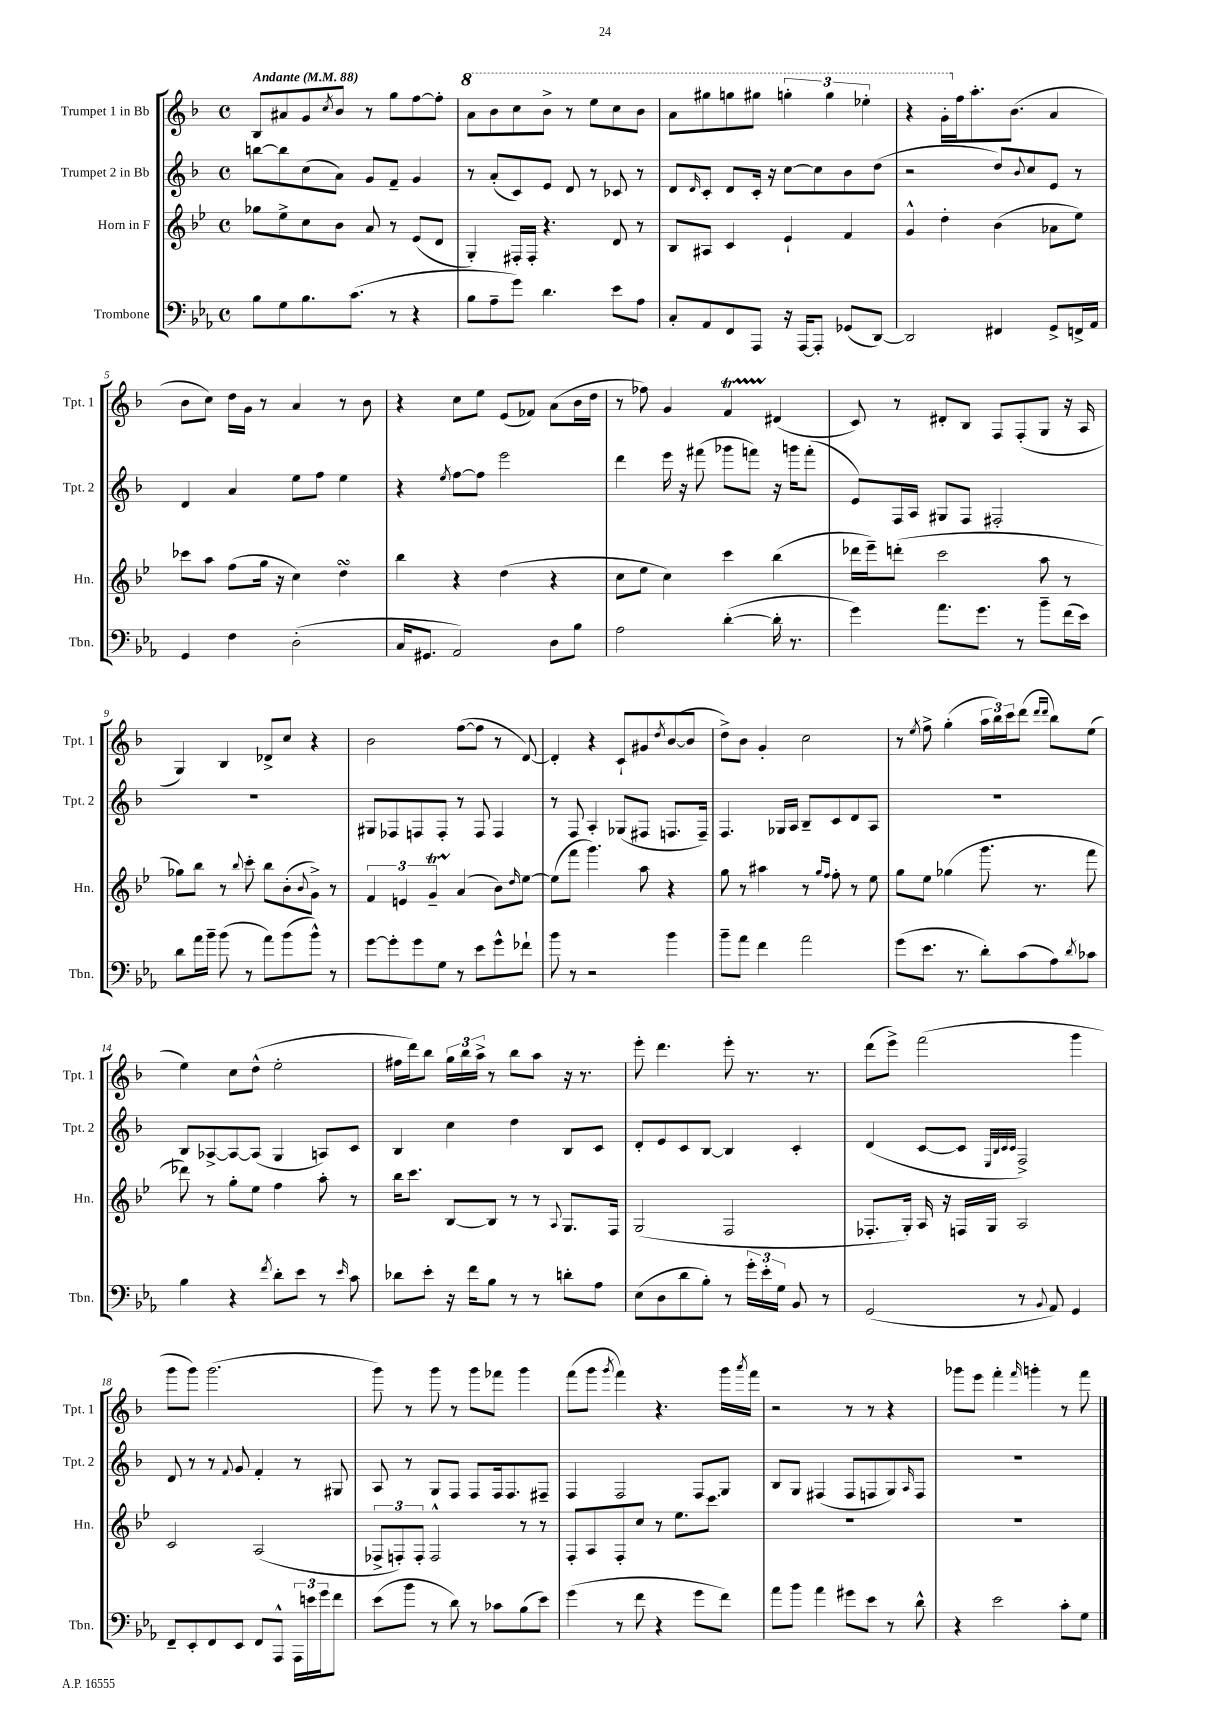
<<
\new StaffGroup <<
\new Staff = "s0" \with { instrumentName = "Trumpet 1 in Bb" shortInstrumentName = "Tpt. 1" } {
    \clef treble \key f \major \defaultTimeSignature \time 4/4 \tempo "Andante" 4 = 88
    bes8 ais'8 g'8 \acciaccatura { c''8 } bes'8 r8 g''8 f''8~ f''8-. |
    \ottava #1 a''8 bes''8 c'''8 bes''8-> r8 e'''8 c'''8 bes''8 |
    a''8 gis'''8 g'''8 gis'''8 \tuplet 3/2 { g'''4-. g'''4 ees'''4-. } |
    r4 g''16-. \ottava #0 f''16 a''8.-. bes'8.( a'4 |
    bes'8 c''8) d''16 g'16 r8 a'4 r8 bes'8 |
    r4 c''8 e''8 e'8( fes'8) a'8( bes'16 d''16 |
    r8 fes''8) g'4 f'4\startTrillSpan dis'4\stopTrillSpan( |
    c'8) r8 dis'8-. bes8 f8 f8-.( g8 r16 a16 |
    g4) bes4 des'8-> c''8 r4 |
    bes'2 f''8~( f''8 r8 d'8~) |
    d'4-. r4 c'8-! gis'8 \acciaccatura { d''8 } bes'8~( bes'8 |
    d''8->) bes'8 g'4-. c''2 |
    r8 \acciaccatura { e''8 } f''8-> g''4-.( \tuplet 3/2 { a''16 bes''16) c'''16 } d'''8( \grace { d'''16 d'''16 } bes''8) e''8( |
    e''4) c''8 d''8-^( e''2-. |
    fis''16 d'''16) bes''8 \tuplet 3/2 { g''16 bes''16 a''16-> } r8 bes''8 a''8 r16 r8. |
    e'''8-. d'''4. e'''8-. r8. r8. |
    d'''8( e'''8->) f'''2( g'''4 |
    g'''8 g'''8) g'''2.( |
    g'''8) r8 g'''8 r8 g'''8 fes'''8 g'''4 |
    f'''8( g'''8 \acciaccatura { g'''8 } f'''4) r4. g'''16 \acciaccatura { a'''8 } f'''16 |
    r2 r8 r8 r4 |
    ges'''8 e'''8 f'''4-. \grace { f'''16 } g'''4-. r8 f'''8 \bar "|." |
}
\new Staff = "s1" \with { instrumentName = "Trumpet 2 in Bb" shortInstrumentName = "Tpt. 2" } {
    \clef treble \key f \major \defaultTimeSignature \time 4/4
    b''8~ b''8 c''8( a'8) g'8 f'8-- g'4 |
    r8 a'8-.( c'8) e'8 d'8 r8 ces'8 r8 |
    d'8 \grace { d'16 } c'8-. d'8 c'16-. r16 c''8~ c''8 bes'8 d''8( |
    r2 d''8) \appoggiatura { bes'8 } c''8 e'8 r8 |
    d'4 a'4 e''8 f''8 e''4 |
    r4 \acciaccatura { e''8 } f''8~ f''8 e'''2 |
    d'''4 e'''16 r16 fis'''8( ges'''8 f'''8) r16 g'''16 f'''8-.( |
    e'8) f16 a16 gis8 f8 fis2-. |
    R1 |
    gis8 fes8 f8 f8-. r8 f8 f4 |
    r8 f8 a4-. ges8( fis8 f8. f16--) |
    f4. ges16 a16 bes8-- c'8 d'8 a8 |
    R1 |
    bes8 aes8~-> aes8~ aes8( g4 a8) c'8 |
    bes4 c''4 d''4 bes8 c'8 |
    d'8-. e'8 c'8 bes8~ bes4 c'4-. |
    d'4( c'8~ c'8 \grace { e32 bes32 c'32 c'32 } f2->) |
    d'8 r8 r8 \appoggiatura { f'8 } g'8 f'4-. r8 gis8 |
    a8 r8 g8 f8 f8 f16 f8. fis8-- |
    f4 f2 f8 g8 |
    bes8 g8 fis4( fis8 f8 g8) \grace { a16 } f8 |
    R1 \bar "|." |
}
\new Staff = "s2" \with { instrumentName = "Horn in F" shortInstrumentName = "Hn." } {
    \clef treble \key bes \major \defaultTimeSignature \time 4/4
    ges''8 ees''8-> c''8 bes'8 a'8 r8 ees'8( d'8 |
    g4-.) fis16-. fis16-. r4. d'8 r8 |
    bes8 ais8 c'4 ees'4-! f'4 |
    g'4-^ d''4-. bes'4( aes'8 ees''8) |
    ces'''8 a''8 f''8( g''16 r16 c''4) d''4\turn |
    bes''4 r4 d''4( r4 |
    c''8 ees''8 c''4) c'''4 bes''4( |
    des'''16 ees'''16--) d'''8-.( c'''2 a''8 r8 |
    ges''8) bes''8 r8 \appoggiatura { bes''8 } c'''8-. bes''8 bes'8-.( \appoggiatura { bes'8 } g'8->) r8 |
    \tuplet 3/2 { f'4 e'4 g'4--\startTrillSpan } a'4\stopTrillSpan( bes'8) \grace { d''16 } ees''8~ |
    ees''8( f'''8 g'''4.) a''8 r4 |
    g''8 r8 ais''4 r8 \grace { g''16 f''16 } f''8-. r8 ees''8 |
    g''8 ees''8 ges''4( g'''8. r8. f'''8 |
    des'''8) r8 g''8-. ees''8 f''4 a''8-. r8 |
    bes''16 c'''8. bes8~ bes8 r8 r8 \appoggiatura { a8 } g8. f16 |
    g2( f2 |
    fes8.-. g16-.) a16 r16 f16 g16 a2 |
    c'2 a2( |
    \tuplet 3/2 { fes8-> f8-.) f8-. } f2-^ r8 r8 |
    f8-. a8 f8-. c''8 r8 ees''8. c'''8. |
    R1 |
    R1 \bar "|." |
}
\new Staff = "s3" \with { instrumentName = "Trombone" shortInstrumentName = "Tbn." } {
    \clef bass \key ees \major \defaultTimeSignature \time 4/4
    bes8 g8 bes8. c'8.( r8 r4 |
    bes8 aes8-- g'8) d'4. ees'8 aes8 |
    c8-. aes,8 f,8 aes,,8 r16 aes,,16~ aes,,8-. ges,8( d,8~) |
    d,2 fis,4 g,8-> f,16-> aes,16 |
    g,4 f4 d2-.( |
    c16 gis,8. aes,2) d8 bes8 |
    aes2 d'4~-.( d'16-. r8. |
    g'4) aes'8. g'8. r8 bes'8-- f'16( ees'16) |
    d'8 aes'16 bes'16-- bes'8( r8 aes'8) bes'8( bes'8-^) r8 |
    g'8~ g'8-. g'8 g8 r8 ees'8 g'8-^ fes'8-! |
    bes'8 r8 r2 bes'4 |
    bes'8-- aes'8 f'4 aes'2 |
    g'8( ees'8. r8. d'8-.) c'8( aes8) \acciaccatura { d'8 } ces'8 |
    bes4 r4 \acciaccatura { f'8 } d'8-. ees'8 r8 \grace { ees'16 } c'8 |
    des'8 ees'8-. r16 f'16 bes8 r8 r8 d'8-. aes8 |
    ees8( d8 d'8 bes8-.) r8 \tuplet 3/2 { g'16-. ees'16-. g16 } bes,8 r8 |
    g,2( r8 \appoggiatura { bes,8 } aes,8) g,4 |
    f,8-- ees,8-. f,8 ees,8 f,8 aes,,8-^ \tuplet 3/2 { aes,,16 e'16 g'16 } f'8 |
    ees'8( bes'8 r8 d'8) r8 ces'8 bes8( ees'8) |
    g'4( r8 f'8 r4 g'8 f'8) |
    aes'8 bes'8 aes'4 gis'8 ees'8 r8 d'8-^ |
    r4 ees'2 c'8-. g8 \bar "|." |
}
>>
>>
